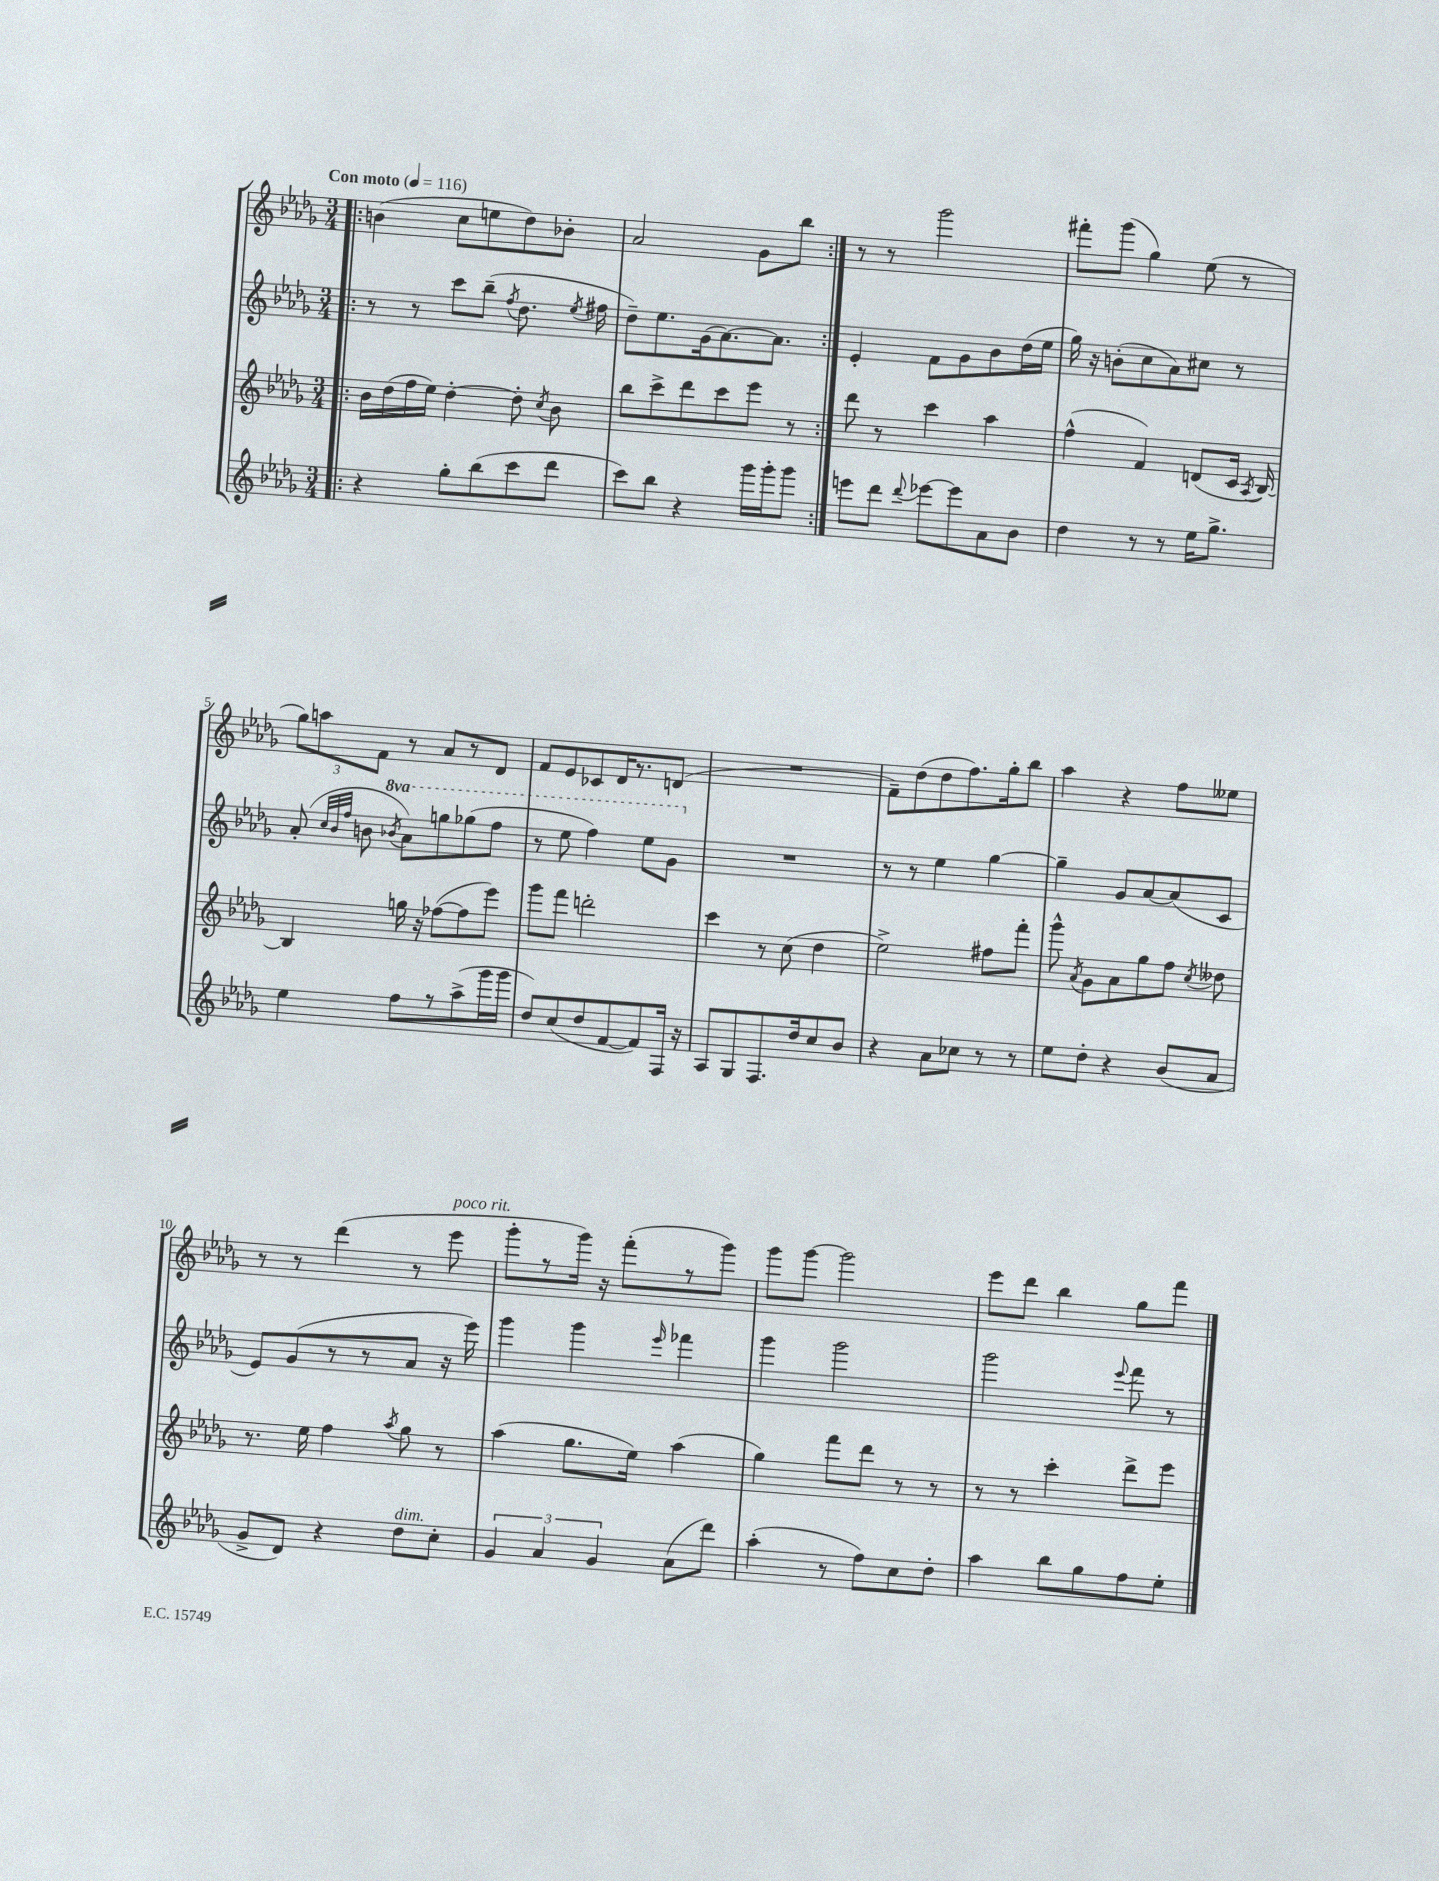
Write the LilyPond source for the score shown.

<<
\new StaffGroup <<
\new Staff = "s0" {
    \clef treble \key des \major \numericTimeSignature \time 3/4 \tempo "Con moto" 4 = 116
    \autoBeamOff \repeat volta 2 { \bar ".|:" b'4( c''8[ e''8 des''8) bes'8]-. |
    aes'2 ges'8[ bes''8] | }
    r8 r8 ges'''2 |
    fis'''8[-. ges'''8]( ges''4) ees''8( r8 |
    \tuplet 3/2 { ges''8[) a''8 f'8] } r8 aes'8[ r8 des'8] |
    f'8[ ees'8 ces'8 des'16 r8. d'8]( |
    R2. |
    f'8[--) des''8( des''8 f''8.) ges''16-. bes''8] |
    aes''4 r4 f''8[ eeses''8] |
    r8 r8 des'''4( r8 ees'''8^\markup { \italic "poco rit." } |
    ges'''8[-. r8 ges'''16]) r16 f'''8[-.( r8 ges'''8]) |
    ges'''8[ ges'''8]~ ges'''2 |
    ees'''8[ des'''8] bes''4 ges''8[ f'''8] \bar "|." |
}
\new Staff = "s1" {
    \clef treble \key des \major \numericTimeSignature \time 3/4 \set Staff.ottavationMarkups = #ottavation-simple-ordinals
    \autoBeamOff \repeat volta 2 { \bar ".|:" r8 r8 c'''8[ bes''8]--( \acciaccatura { f''8 } des''8. \acciaccatura { ees''8 } fis''16 |
    des''8[--) ees''8. ges'16( aes'8.~) aes'8.] | }
    ees'4-. f'8[ ges'8 bes'8 des''16( ees''16] |
    ges''16) r16 b'8[-.( c''8 aes'8) cis''8] r8 |
    aes'8-.( \grace { c''32[ bes'32 f''32] } b'8 \ottava #1 \acciaccatura { bes''!8 } aes''8[) g'''8 ges'''8( f'''8] |
    r8 ees'''8 f'''4) ees'''8[ ges''8] \ottava #0 |
    R2. |
    r8 r8 ees''4 ges''4~ |
    ges''4-- ges'8[ aes'8~ aes'8( c'8] |
    ees'8[) ges'8( r8 r8 aes'8] r16 ees'''16) |
    ges'''4 ges'''4 \grace { ees'''16 } fes'''4 |
    ges'''4 ges'''2 |
    ges'''2 \appoggiatura { ees'''8 } f'''8 r8 \bar "|." |
}
\new Staff = "s2" {
    \clef treble \key des \major \numericTimeSignature \time 3/4
    \autoBeamOff \repeat volta 2 { \bar ".|:" bes'16[ des''16( f''16 ees''16]) des''4~-. des''8-. \acciaccatura { c''8 } bes'8 |
    bes''8[ c'''8-> des'''8 c'''8 ees'''8] r8 | }
    des'''8 r8 c'''4 aes''4 |
    f''4-^( f'4) d'8[( c'16] \acciaccatura { aes8 } bes16~) |
    bes4 g''16 r16 fes''8[~( fes''8 ees'''8]) |
    ges'''8[ f'''8] d'''2-. |
    c'''4 r8 c''8( des''4 |
    ees''2->) fis''8[ f'''8]-. |
    ges'''8-^ \acciaccatura { aes'8 } ges'8[ aes'8 ges''8 f''8] \acciaccatura { c''8 } deses''8 |
    r8. ees''16 f''4 \acciaccatura { aes''8 } ges''8 r8 |
    aes''4( ges''8.[ ees''16]) aes''4( |
    ges''4) f'''8[ des'''8] r8 r8 |
    r8 r8 c'''4-. des'''8[-> ees'''8] \bar "|." |
}
\new Staff = "s3" {
    \clef treble \key des \major \numericTimeSignature \time 3/4
    \autoBeamOff \repeat volta 2 { \bar ".|:" r4 ges''8[-. bes''8( c'''8 des'''8] |
    c'''8[) bes''8] r4 ges'''16[ ges'''16-. ges'''8] | }
    e'''8[ des'''8] \appoggiatura { des'''8 } ees'''8[~ ees'''8 aes'8 bes'8] |
    des''4 r8 r8 ees''16[ ges''8.]-> |
    ees''4 f''8[ r8 aes''8->( ges'''16 ges'''16] |
    des''8[) c''8( des''8 f'8~ f'8) f16] r16 |
    aes8[ ges8 f8. des''16 c''8 bes'8] |
    r4 aes'8[ ces''8] r8 r8 |
    ees''8[ des''8]-. r4 bes'8[( aes'8] |
    ges'8[-> des'8]) r4 des''8[^\markup { \italic "dim." } c''8]-. |
    \tuplet 3/2 { ges'4 aes'4 ges'4 } aes'8[( des'''8]) |
    aes''4-.( r8 f''8[) c''8 des''8]-. |
    aes''4 bes''8[ ges''8 f''8 ees''8]-. \bar "|." |
}
>>
>>
